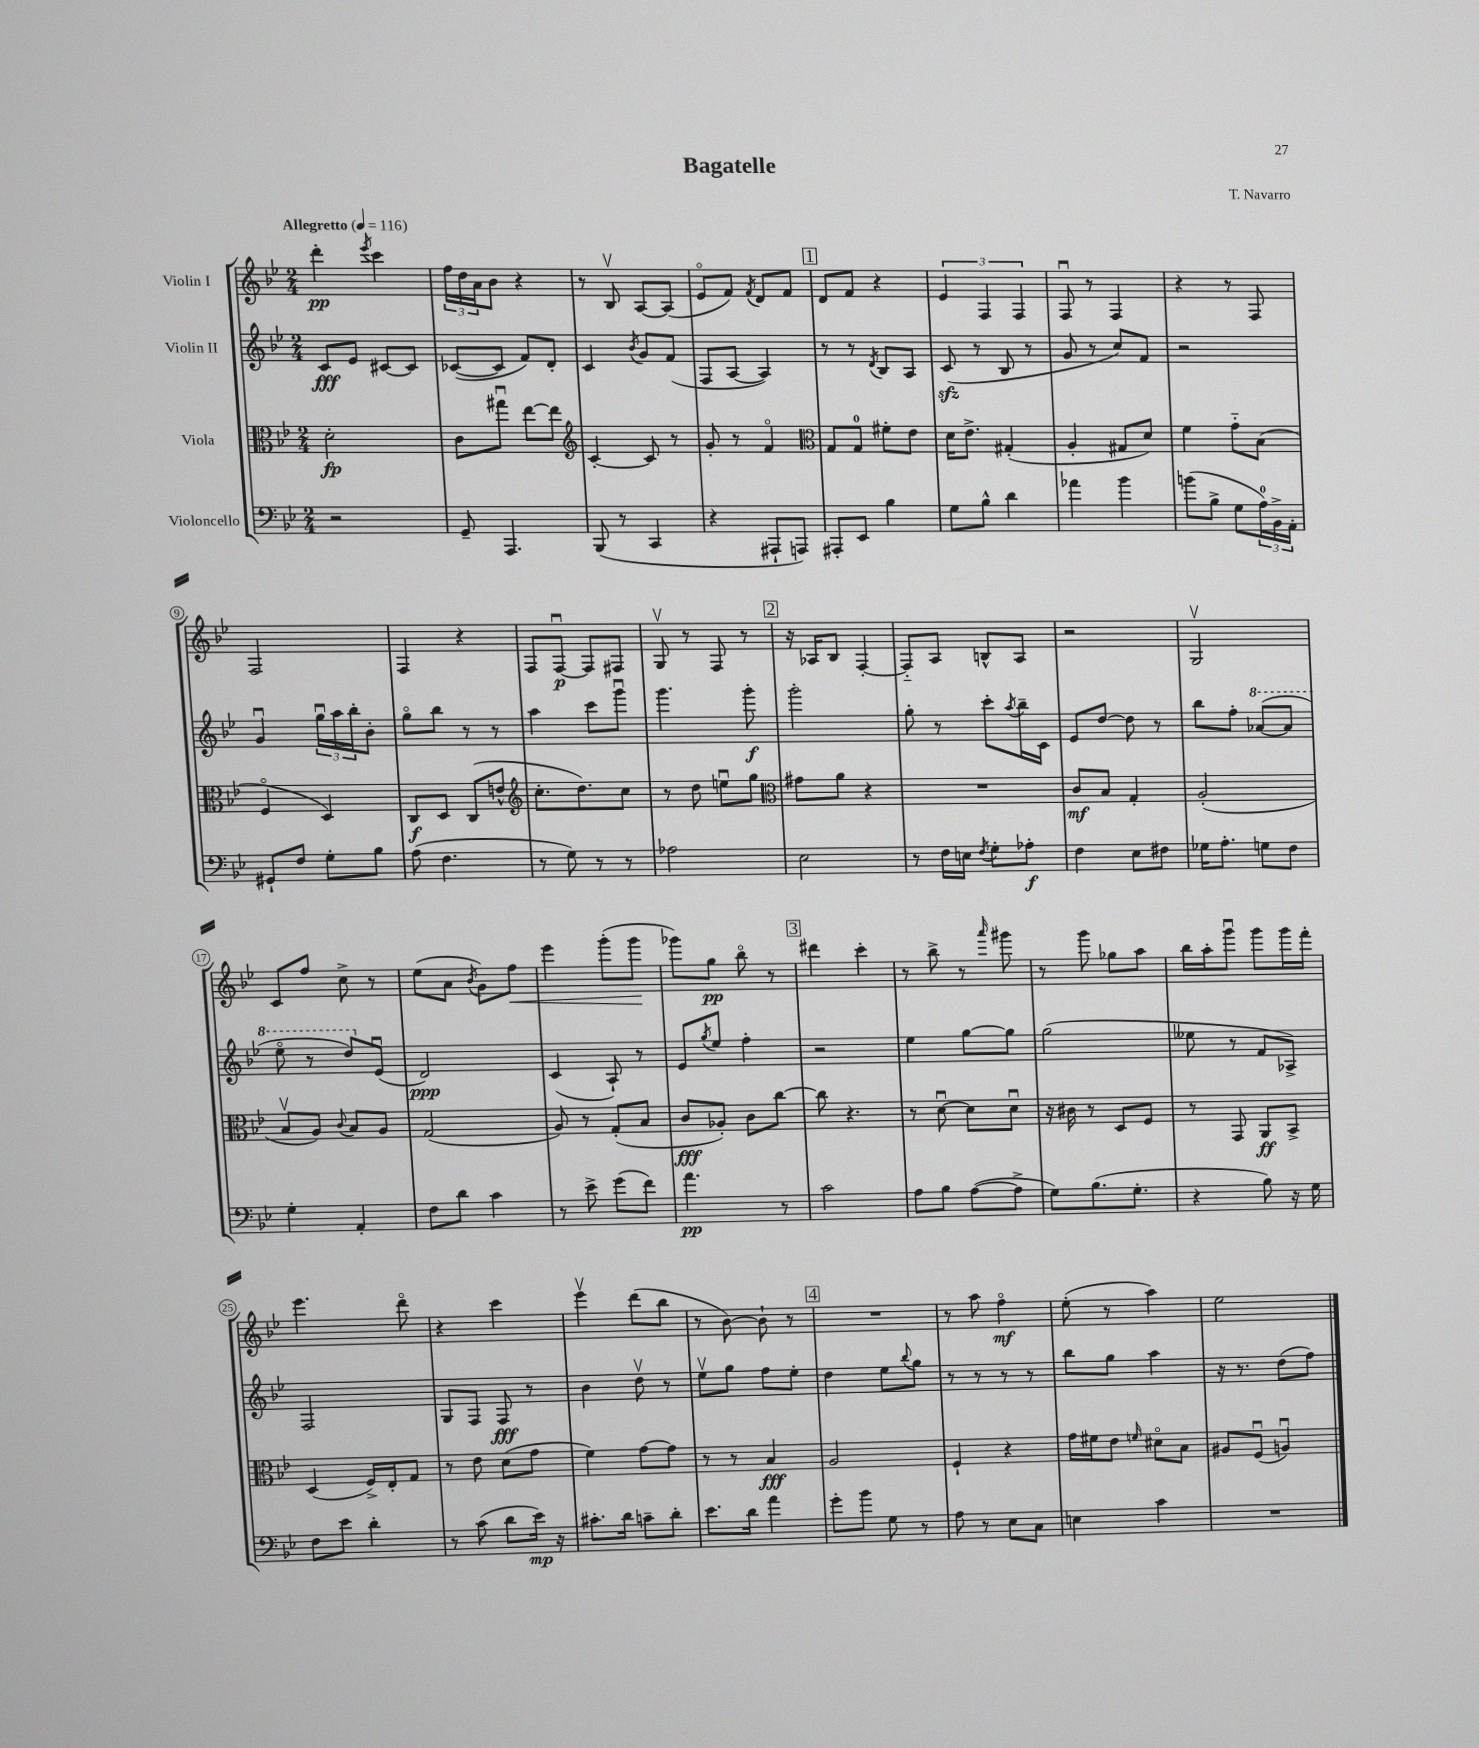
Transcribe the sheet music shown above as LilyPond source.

\header { title = "Bagatelle" composer = "T. Navarro" }
<<
\new StaffGroup <<
\new Staff = "s0" \with { instrumentName = "Violin I" } {
    \clef treble \key bes \major \numericTimeSignature \time 2/4 \tempo "Allegretto" 4 = 116
    d'''4-.\pp \acciaccatura { ees'''8 } c'''4 |
    \tuplet 3/2 { f''16 d''16 a'16 } bes'8 r4 |
    r8 bes8\upbow a8~ a8( |
    ees'8\flageolet f'8) \acciaccatura { f'8 } d'8 f'8 |
    \mark \markup { \box "1" } d'8 f'8 r4 |
    \tuplet 3/2 { ees'4 f4 f4 } |
    f8\downbow r8 f4 |
    r4 r8 f8 |
    f2 |
    f4 r4 |
    f8 f8~\downbow\p f8 fis8 |
    g8\upbow r8 f8 r8 |
    \mark \markup { \box "2" } r16 aes16 bes8 f4~-. |
    f8-_ a8 b8-^ a8 |
    r2 |
    g2\upbow |
    c'8 f''8 c''8-> r8 |
    ees''8( a'8 \acciaccatura { bes'8 } g'8) f''8\< |
    ees'''4 g'''8-.( g'''8\! |
    ges'''8) g''8\pp bes''8\flageolet r8 |
    \mark \markup { \box "3" } dis'''4 c'''4-. |
    r8 bes''8-> r8 \grace { a'''16 } gis'''8 |
    r8 g'''8 ges''8 a''8 |
    bes''16 a''16-. g'''8\downbow g'''8 g'''16 f'''16-. |
    ees'''4. d'''8\flageolet |
    r4 c'''4 |
    ees'''4\upbow d'''8( bes''8 |
    r8 bes'8~) bes'8-! r8 |
    \mark \markup { \box "4" } R2 |
    r8 a''8 f''4\flageolet\mf |
    ees''8-.( r8 a''4) |
    ees''2 \bar "|." |
}
\new Staff = "s1" \with { instrumentName = "Violin II" } {
    \clef treble \key bes \major \numericTimeSignature \time 2/4
    c'8\fff ees'8 cis'8~ cis'8 |
    ces'8~( ces'8 f'8) d'8-. |
    c'4 \acciaccatura { bes'8 } g'8 f'8( |
    f8 a8~ a4) |
    \mark \markup { \box "1" } r8 r8 \acciaccatura { d'8 } bes8 a8 |
    c'8\sfz( r8 bes8 r8 |
    g'8 r8 c''8) f'8 |
    r2 |
    g'4\downbow \tuplet 3/2 { g''16\downbow a''16 bes''16-. } bes'8-. |
    g''8\flageolet bes''8 r8 r8 |
    a''4 c'''8 g'''8\downbow |
    g'''4. g'''8-.\f |
    \mark \markup { \box "2" } g'''2-. |
    g''8-. r8 c'''8-. \acciaccatura { a''8 } bes''16-- c'16 |
    ees'8 d''8~ d''8 r8 |
    bes''8 f''8-. \ottava #1 aes''8~( aes''8 |
    ees'''8\flageolet r8 d'''8) \ottava #0 ees'8\downbow( |
    d'2\ppp) |
    c'4( a8-!) r8 |
    ees'8 \acciaccatura { g''8 } ees''8 f''4-. |
    \mark \markup { \box "3" } r2 |
    ees''4 g''8~ g''8 |
    g''2( |
    eeses''8 r8 f'8 aes8->) |
    f2 |
    g8 f8 f8\fff r8 |
    bes'4 d''8\upbow r8 |
    ees''8\upbow g''8 f''8 ees''8-. |
    \mark \markup { \box "4" } d''4 ees''8 \appoggiatura { bes''8 } g''8 |
    r8 r8 r8 r8 |
    bes''8 g''8 a''4 |
    r16 r8. d''8( f''8) \bar "|." |
}
\new Staff = "s2" \with { instrumentName = "Viola" } {
    \clef alto \key bes \major \numericTimeSignature \time 2/4
    d'2-.\fp |
    c'8 gis''8\downbow ees''8~ ees''8 |
    \clef treble c'4~-. c'8 r8 |
    g'8-. r8 f'4\flageolet |
    \mark \markup { \box "1" } \clef alto g8 g8-0 fis'8-. ees'8 |
    d'16 ees'8.-> gis4-.( |
    a4-. gis8 d'8) |
    f'4 g'8-_ bes8( |
    f4\flageolet d4) |
    c8\f d8 c8( e'8-^ |
    \clef treble c''8.-. d''8.) c''8 |
    r8 d''8 e''8\downbow g''8 |
    \mark \markup { \box "2" } \clef alto gis'8 a'8 r4 |
    R2 |
    c'8\mf bes8 g4-. |
    a2-.( |
    bes8\upbow a8) \appoggiatura { c'8 } bes8 a8 |
    g2( |
    a8) r8 g8-.( bes8 |
    c'8\fff aes8-.) c'8 c''8~ |
    \mark \markup { \box "3" } c''8 r4. |
    r8 d'8~\downbow d'8 d'8\downbow |
    r16 cis'16 r8 d8 f8 |
    r8 g,8 a,8\ff bes,8-> |
    d4( f16->) ees16-. g8 |
    r8 ees'8 d'8( g'8 |
    f'4) g'8~ g'8 |
    r8 r8 bes4\fff |
    \mark \markup { \box "4" } a2 |
    f4-! r4 |
    g'16 fis'16 ees'8 \grace { f'16 } dis'8\flageolet bes8 |
    ais8 f8\downbow( a4\downbow) \bar "|." |
}
\new Staff = "s3" \with { instrumentName = "Violoncello" } {
    \clef bass \key bes \major \numericTimeSignature \time 2/4
    r2 |
    g,8-- a,,4. |
    bes,,8( r8 c,4 |
    r4 ais,,8-! a,,8) |
    \mark \markup { \box "1" } ais,,8-. ees,8 bes4 |
    g8 bes8-^ d'4 |
    aes'4 bes'4 |
    b'8( bes8-> g8 \tuplet 3/2 { a16-0) bes,16-> a,16-. } |
    gis,8-! f8 g8-. bes8 |
    a8( f4. |
    r8 g8) r8 r8 |
    aes2 |
    \mark \markup { \box "2" } ees2 |
    r8 f16 e16 \acciaccatura { f8 } g8-. aes8-.\f |
    f4 ees8 fis8 |
    ges16 a8.-. g8 f8 |
    g4-. a,4-. |
    f8 d'8 c'4 |
    r8 ees'8-> g'8( f'8) |
    a'4.\pp r8 |
    \mark \markup { \box "3" } c'2 |
    a8 bes8 a8~( a8-> |
    g8) bes8.( g8.-. |
    r4 bes8) r16 g16 |
    f8 ees'8 d'4-. |
    r8 c'8( d'8 ees'16\mp) r16 |
    cis'8.-. d'16 c'8-- d'8-. |
    ees'8. d'16 a'4 |
    \mark \markup { \box "4" } g'8-. bes'8 g8 r8 |
    a8 r8 ees8 c8 |
    e4 c'4 |
    R2 \bar "|." |
}
>>
>>
\layout { \context { \Score \override BarNumber.stencil = #(make-stencil-circler 0.1 0.3 ly:text-interface::print) } }
